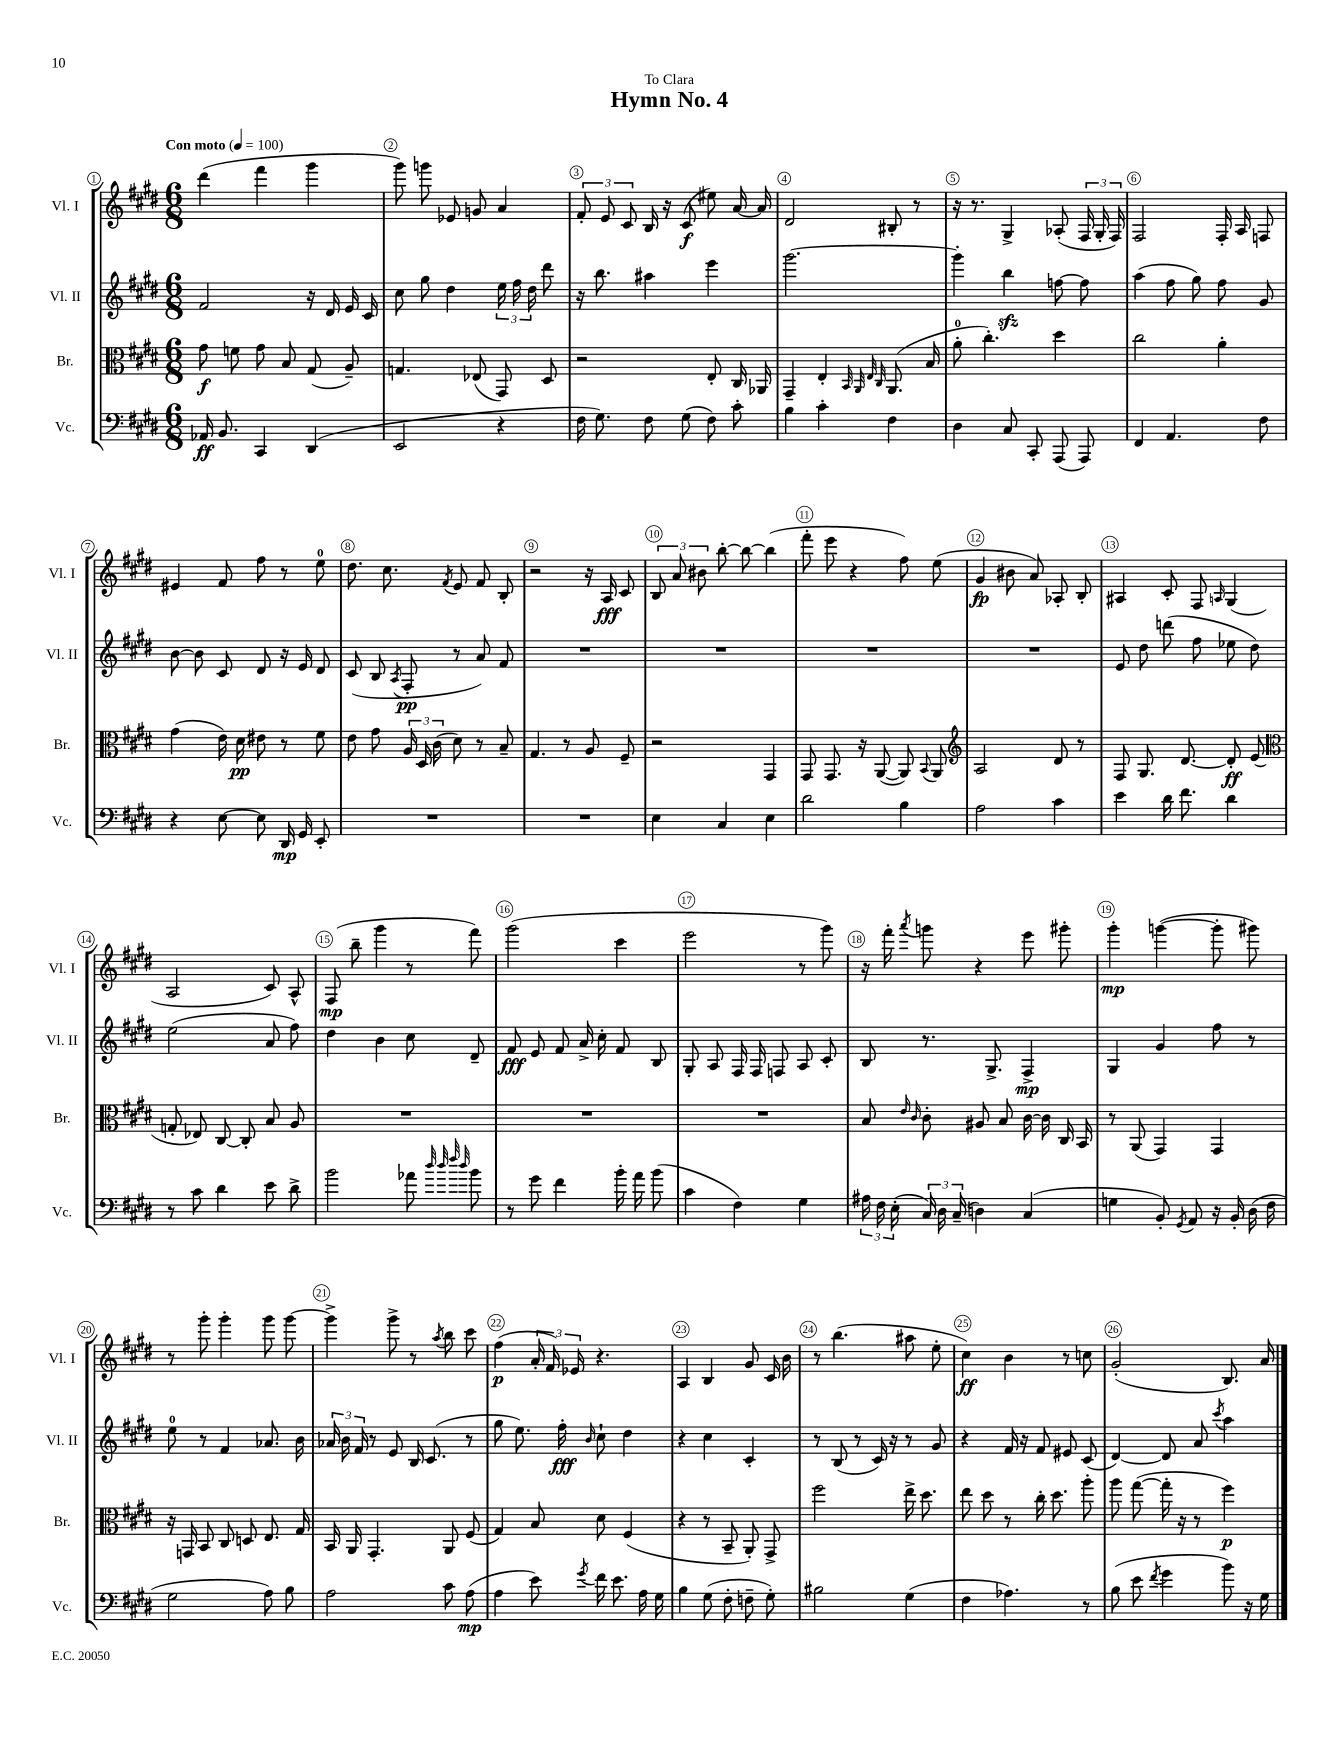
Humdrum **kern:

**kern	**kern	**kern	**kern
*staff4	*staff3	*staff2	*staff1
*clefF4	*clefC3	*clefG2	*clefG2
*k[f#c#g#d#]	*k[f#c#g#d#]	*k[f#c#g#d#]	*k[f#c#g#d#]
*M6/8	*M6/8	*M6/8	*M6/8
*MM100	*MM100	*MM100	*MM100
16AA-	8g#	2f#	(4ddd#
8.BB	.	.	.
.	8f	.	.
4CC#	8g#	.	4fff#
.	8B	.	.
(4DD#	(8G#	16r	4ggg#
.	.	16d#	.
.	8A~)	16e	.
.	.	16c#	.
=	=	=	=
2EE	4.G	8cc#	8ggg#)
.	.	8gg#	8ggg
.	.	4dd#	8e-
.	(8E-	.	8g
4r	8GG#)	24ee	4a
.	.	24ff#	.
.	.	24dd#	.
.	8D#	8ddd#	.
=	=	=	=
16F#	2r	16r	12f#'
8.G#)	.	8.bb	.
.	.	.	12e
.	.	.	12c#
8F#	.	4aa#	16B
.	.	.	16r
(8G#	.	.	(8c#
8F#)	8E'	4eee	8ee#)
8c#'	16C#	.	[16a
.	16AA-	.	16a]
=	=	=	=
4B	4GG#~	[2.ggg#	2d#
4c#'	4E'	.	.
.	32qqBB	.	.
.	32qqAA	.	.
.	32qqE	.	.
.	32qqC#	.	.
4F#	(8.AA	.	8B#'
.	.	.	8r
.	16B	.	.
=	=	=	=
4D#	8a'	4ggg#']	16r
.	.	.	8.r
.	4.cc#')	.	.
8C#	.	4bb	4G#^
8CC#'	.	.	.
(8AAA	4dd#	[8ff	(8A-'
8AAA)	.	8ff]	24F#
.	.	.	24G#'
.	.	.	24F#)
=	=	=	=
4FF#	2cc#	(4aa	2F#
4.AA	.	8ff#	.
.	.	8gg#)	.
.	4a'	8ff#	16F#'
.	.	.	16A
8F#	.	8g#	8F
=	=	=	=
4r	(4g#	[8b	4e#
.	.	8b]	.
[8E	16e)	8c#	8f#
.	16d#	.	.
8E]	8e#	8d#	8ff#
16DD#	8r	16r	8r
16GG#	.	16e	.
8EE'	8f#	8d#	8ee
=	=	=	=
2.r	8e	(8c#	8.dd#
.	8g#	8B	.
.	.	.	8.cc#
.	.	8qA	.
.	24A	8F#'	.
.	24D#	.	.
.	(24c#	.	.
.	.	.	8qf#
.	8d#)	8r	8e
.	8r	8a)	8f#
.	8B~	8f#	8B'
=	=	=	=
2.r	4.G#	2.r	2r
.	8r	.	.
.	8A	.	16r
.	.	.	16A
.	8F#~	.	8c#
=	=	=	=
4E	2r	2.r	12B
.	.	.	12a
.	.	.	12b#
4C#	.	.	[8bb'
.	.	.	8bb_
4E	4GG#	.	(4bb]
=	=	=	=
2d#	8GG#	2.r	8fff#'
.	8.GG#	.	8eee
.	.	.	4r
.	16r	.	.
.	([8AA	.	.
4B	8AA])	.	8ff#)
.	8qqBB	.	.
.	8AA	.	(8ee
=	=	=	=
*	*clefG2	*	*
2A	2A	2.r	4g#
.	.	.	8b#
.	.	.	8a)
4c#	8d#	.	8A-'
.	8r	.	8B'
=	=	=	=
4e	8F#	8e	4A#
.	8.G#	8dd#	.
16d#	.	(8ddd	8c#'
8.f#	[8.d#	.	.
.	.	8ff#	8F#
.	.	.	16qqA
4d#	8d#']	8ee-	(4G#
.	(8e	8dd#)	.
=	=	=	=
*	*clefC3	*	*
8r	8G'	(2ee	2A
8c#	8E-)	.	.
4d#	[8C#	.	.
.	8C#']	.	.
8e	8B	8a	8c#)
8d#^	8A	8ff#)	8A^^
=	=	=	=
2b	2.r	4dd#	(8F#
.	.	.	8bb~
.	.	4b	4ggg#
8a-	.	8cc#	8r
32qqdd#	.	.	.
32qqdd#	.	.	.
32qqff#	.	.	.
32qqdd#	.	.	.
8b	.	8d#~	8fff#)
=	=	=	=
8r	2.r	8f#	(2ggg#
8g#	.	8e	.
4f#	.	8f#	.
.	.	16a^	.
.	.	16cc#'	.
16b'	.	8f#	4ccc#
16a	.	.	.
(8b	.	8B	.
=	=	=	=
4c#	2.r	8G#'	2eee
.	.	8A	.
4F#)	.	16F#	.
.	.	16F#	.
.	.	8F	.
4G#	.	8A	8r
.	.	8c#'	8ggg#)
=	=	=	=
24A#	8B	8B	16r
24F#	.	.	.
.	.	.	16fff#'
(24E'	.	.	.
.	16qqe	.	.
.	16qqc#	.	8qaaa
24C#)	8c#'	8.r	8ggg
24D#	.	.	.
(24C#~	.	.	.
4D)	8A#	.	4r
.	.	8.G#^	.
.	8B	.	.
(4C#	[16c#	4F#^	8eee
.	16c#]	.	.
.	16C#	.	8ggg#'
.	16BB	.	.
=	=	=	=
4G	8r	4G#	4ggg#'
.	(8AA	.	.
8BB')	4GG#)	4g#	([4ggg
8qGG#	.	.	.
8AA	.	.	.
16r	4GG#	8ff#	8ggg']
16BB'	.	.	.
(16D#	.	8r	8ggg#)
16F#	.	.	.
=	=	=	=
2G#	16r	8ee	8r
.	16GG	.	.
.	8BB	8r	8ggg#'
.	8C#	4f#	4ggg#'
.	8D	.	.
8A)	8.E	8.a-	8ggg#
8B	.	.	[8ggg#
.	16G#	16b	.
=	=	=	=
2A	16BB	24a-	4ggg#^]
.	.	24b	.
.	16AA	.	.
.	.	24f#	.
.	4.GG#'	8r	.
.	.	8e	8ggg#^
.	.	16B	8r
.	.	(8.c#	.
.	.	.	8qaa
8c#	8AA	.	8bb
(8A	(8F#	8r	8ccc#
=	=	=	=
4A	4G#)	8gg#	(4ff#
.	.	8.ee)	.
8e)	8B	.	24a'
.	.	.	24f#)
.	.	16ff#'	.
.	.	.	24e-
8qg#	.	16qqb	.
16f#	8d#	8cc#`	4.r
8.e	.	.	.
.	(4F#	4dd#	.
16A	.	.	.
16G#	.	.	.
=	=	=	=
4B	4r	4r	4A
(8G#	8r	4cc#	4B
8F#'	8BB~	.	.
8F~	8AA')	4c#'	8g#
8G#')	8GG#^	.	16c#
.	.	.	16b
=	=	=	=
2B#	2ff#	8r	8r
.	.	(8B	(4.bb
.	.	8r	.
.	.	16c#)	.
.	.	16r	.
(4G#	16ee^	8r	8aa#
.	8.dd#	.	.
.	.	8g#	8ee'
=	=	=	=
4F#	8ee	4r	4cc#)
.	8dd#	.	.
4.A-)	8r	16f#	4b
.	.	16r	.
.	16cc#'	8f#	.
.	8.dd#	.	.
.	.	8e#	8r
8r	8aa'	(8c#	8cc
=	=	=	=
(8B	8aa	[4d#)	(2g#'
8e	([8gg#	.	.
8qf#	.	.	.
4g#	16gg#']	8d#]	.
.	16r	.	.
.	8r	8a	.
.	.	8qccc#	.
8b)	4ff#)	4aa	8.B)
16r	.	.	.
16G#	.	.	16a
==	==	==	==
*-	*-	*-	*-
